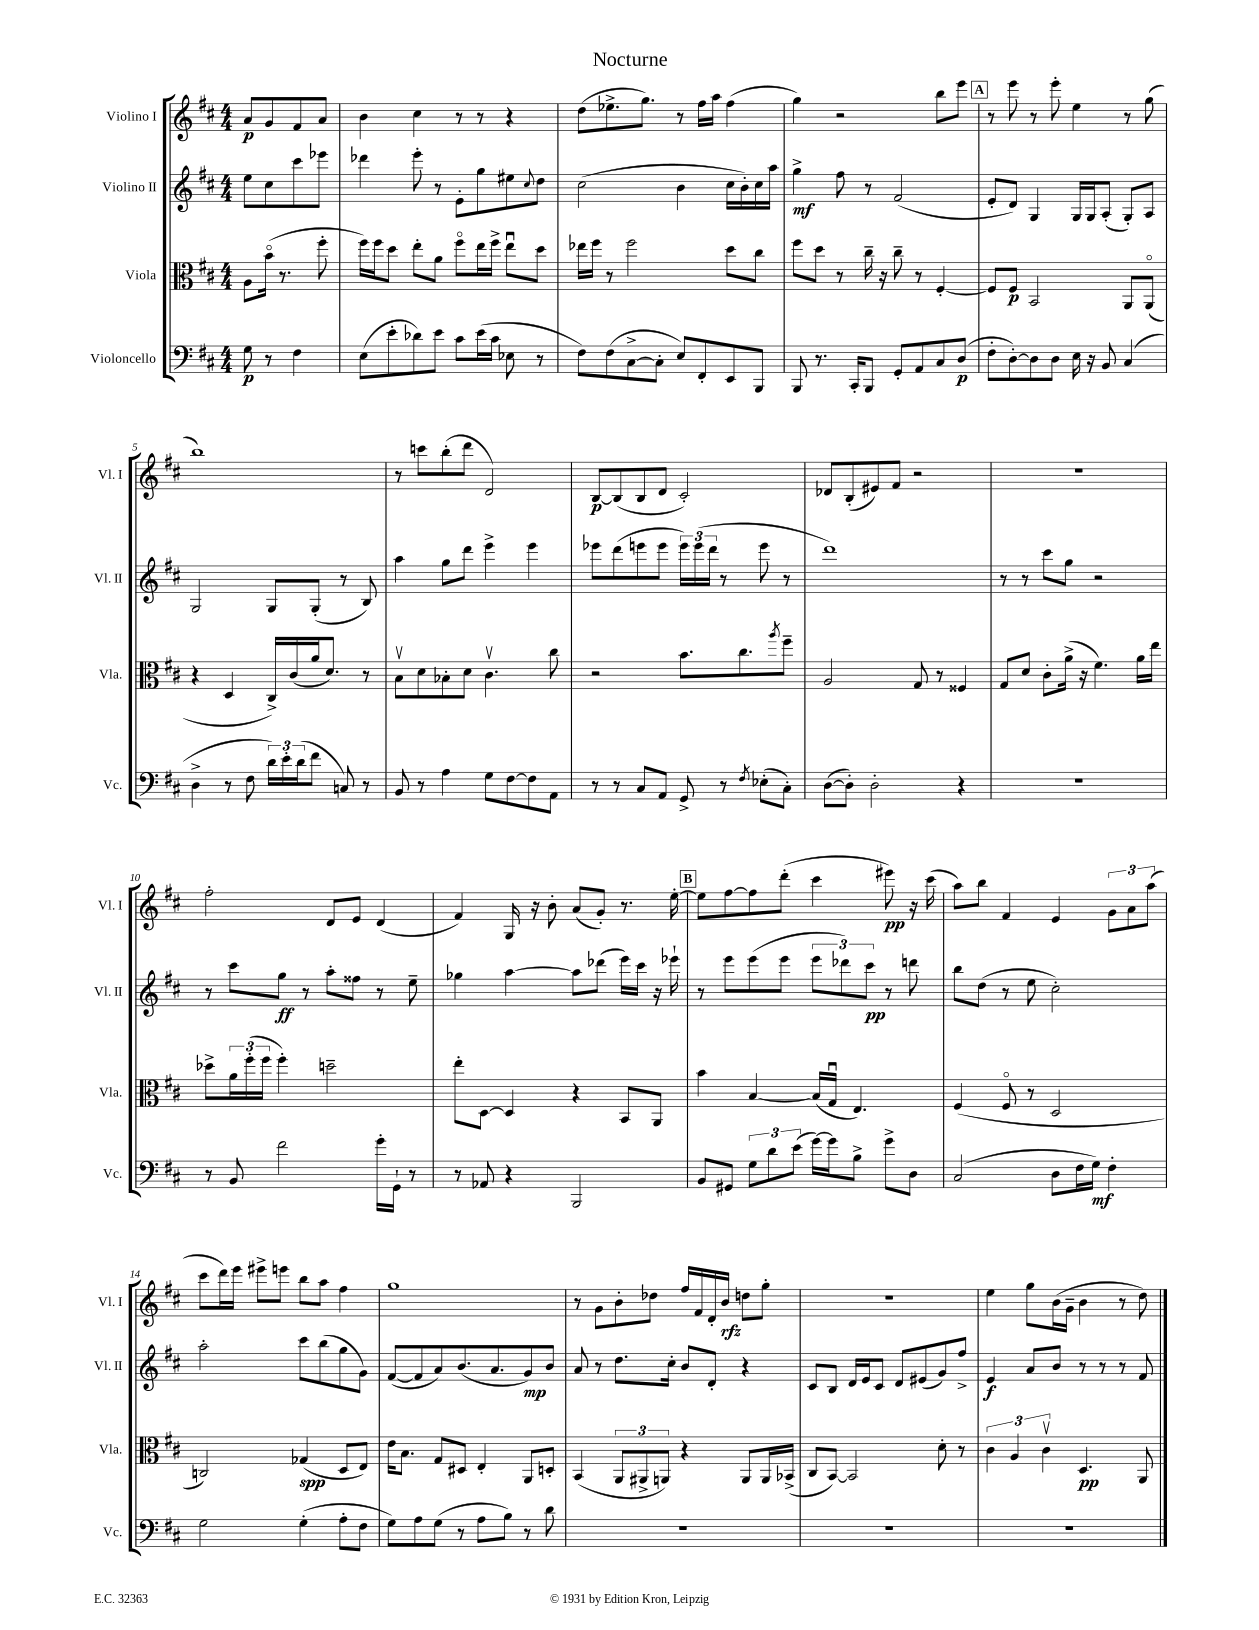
\header { title = "Nocturne" }
<<
\new StaffGroup <<
\new Staff = "s0" \with { instrumentName = "Violino I" shortInstrumentName = "Vl. I" } {
    \clef treble \key d \major \numericTimeSignature \time 4/4 \partial 2
    a'8\p g'8 fis'8 a'8 |
    b'4 cis''4 r8 r8 r4 |
    d''8( ees''8.-> g''8.) r8 fis''16 a''16 fis''4( |
    g''4) r2 b''8 e'''8 |
    \mark \markup { \box "A" } r8 e'''8 r8 e'''8-. e''4 r8 g''8( |
    b''1) |
    r8 c'''8 b''8-.( d'''8 d'2) |
    b8~\p b8( b8 d'8 cis'2-.) |
    des'8 b8-.( eis'8) fis'8 r2 |
    r1 |
    fis''2-. d'8 e'8 d'4( |
    fis'4) g16 r16 b'8-. a'8( g'8-.) r8. e''16~-. |
    \mark \markup { \box "B" } e''8 fis''8~ fis''8 d'''8-.( cis'''4 eis'''8\pp) r16 cis'''16( |
    a''8) b''8 fis'4 e'4 \tuplet 3/2 { g'8 a'8 a''8( } |
    cis'''8 d'''16) e'''16 eis'''8-> e'''8 b''8 a''8 fis''4 |
    g''1 |
    r8 g'8 b'8-. des''8 fis''16 fis'16 d'16-. b'16\rfz d''8 g''8-. |
    R1 |
    e''4 g''8 b'16( g'16-- b'4 r8 d''8) \bar "|." |
}
\new Staff = "s1" \with { instrumentName = "Violino II" shortInstrumentName = "Vl. II" } {
    \clef treble \key d \major \numericTimeSignature \time 4/4 \partial 2
    e''8 cis''8 cis'''8 ees'''8 |
    des'''4 e'''8-. r8 e'8-. g''8 eis''8 \appoggiatura { cis''8 } d''8 |
    cis''2( b'4 cis''16 b'16-.) cis''16 a''16 |
    g''4->\mf fis''8 r8 fis'2( |
    \mark \markup { \box "A" } e'8-. d'8) g4 g16 g16 a8-.( g8-.) a8 |
    g2 g8 g8-.( r8 b8) |
    a''4 g''8 d'''8 e'''4-> e'''4 |
    ees'''8 d'''8( e'''8 e'''8 \tuplet 3/2 { e'''16) e'''16( d'''16 } r8 e'''8 r8 |
    d'''1) |
    r8 r8 cis'''8 g''8 r2 |
    r8 cis'''8 g''8\ff r8 a''8-. fisis''8 r8 e''8-- |
    ges''4 a''4~ a''8 des'''8( e'''16) cis'''16 r16 ees'''16-! |
    \mark \markup { \box "B" } r8 e'''8 e'''8( e'''8 \tuplet 3/2 { e'''8 des'''8) cis'''8\pp } r8 d'''8 |
    b''8 d''8( r8 e''8 cis''2-.) |
    a''2-. cis'''8 b''8( g''8 g'8) |
    fis'8~( fis'8 a'8) b'8.( a'8. g'8\mp) b'8 |
    a'8 r8 d''8. cis''16-. b'8 d'8-. r4 |
    cis'8 b8 d'16 e'16 cis'8 d'8 eis'8( g'8) fis''8-> |
    e'4\f a'8 b'8 r8 r8 r8 fis'8 \bar "|." |
}
\new Staff = "s2" \with { instrumentName = "Viola" shortInstrumentName = "Vla." } {
    \clef alto \key d \major \numericTimeSignature \time 4/4 \partial 2
    a8 b'16\flageolet( r8. fis''8-. |
    fis''16) fis''16 d''8 e''8-. a'8 fis''8\flageolet e''16 fis''16-> e''8\downbow d''8 |
    ees''16 fis''16 r8 fis''2 d''8 cis''8 |
    fis''8 d''8 r8 cis''16-- r16 cis''8-- r8 fis4~-. |
    \mark \markup { \box "A" } fis8 fis8\p b,2 a,8 a,8\flageolet( |
    r4 d4 cis16->) cis'16( a'16 d'8.) r8 |
    b8\upbow d'8 bes8-. d'8 cis'4.\upbow cis''8 |
    r2 b'8. cis''8. \acciaccatura { a''8 } fis''8-- |
    a2 g8 r8 fisis4 |
    g8 d'8 cis'8-. a'16->( r16 fis'4.) a'16 e''16 |
    des''8-> \tuplet 3/2 { a'16 fis''16-.( fis''16 } fis''4-.) d''2-- |
    e''8-. d8~ d4 r4 b,8 a,8 |
    \mark \markup { \box "B" } b'4 b4~ b16( g16\downbow e4.) |
    fis4( fis8\flageolet r8 d2 |
    c2) ges4\spp( d8 e8) |
    e'16 b8. g8 dis8 e4-. a,8 d8-. |
    b,4( \tuplet 3/2 { a,8 ais,8-> a,8) } r4 a,8 a,16 bes,16->( |
    cis8 b,8~) b,2 d'8-. r8 |
    \tuplet 3/2 { cis'4 a4 cis'4\upbow } d4.\pp a,8 \bar "|." |
}
\new Staff = "s3" \with { instrumentName = "Violoncello" shortInstrumentName = "Vc." } {
    \clef bass \key d \major \numericTimeSignature \time 4/4 \partial 2
    g8\p r8 fis4 |
    e8( e'8-. des'8) e'8 cis'8 e'16( cis'16 ees8 r8 |
    fis8) fis8( cis8~-> cis8-. e8) fis,8-. e,8 b,,8 |
    b,,8 r8. cis,16-. b,,8 g,8-. a,8 cis8 d8\p( |
    \mark \markup { \box "A" } fis8-. d8~-.) d8 d8 e16 r16 b,8 cis4( |
    d4-> r8 fis8 \tuplet 3/2 { d'16) e'16-. d'16( } fis'8 c8) r8 |
    b,8 r8 a4 g8 fis8~ fis8 a,8 |
    r8 r8 cis8 a,8 g,8-> r8 \acciaccatura { fis8 } ees8-.( cis8-.) |
    d8~( d8-.) d2-. r4 |
    R1 |
    r8 b,8 fis'2 g'16-. g,16-! r8 |
    r8 aes,8 r4 b,,2 |
    \mark \markup { \box "B" } b,8 gis,8 \tuplet 3/2 { g8 d'8 e'8( } g'16~) g'16 b8-> g'8-> d8 |
    cis2( d8 fis16 g16\mf) fis4-. |
    g2 g4-.( a8-. fis8 |
    g8) a8 g8( r8 a8 b8) r8 d'8 |
    R1 |
    R1 |
    R1 \bar "|." |
}
>>
>>
